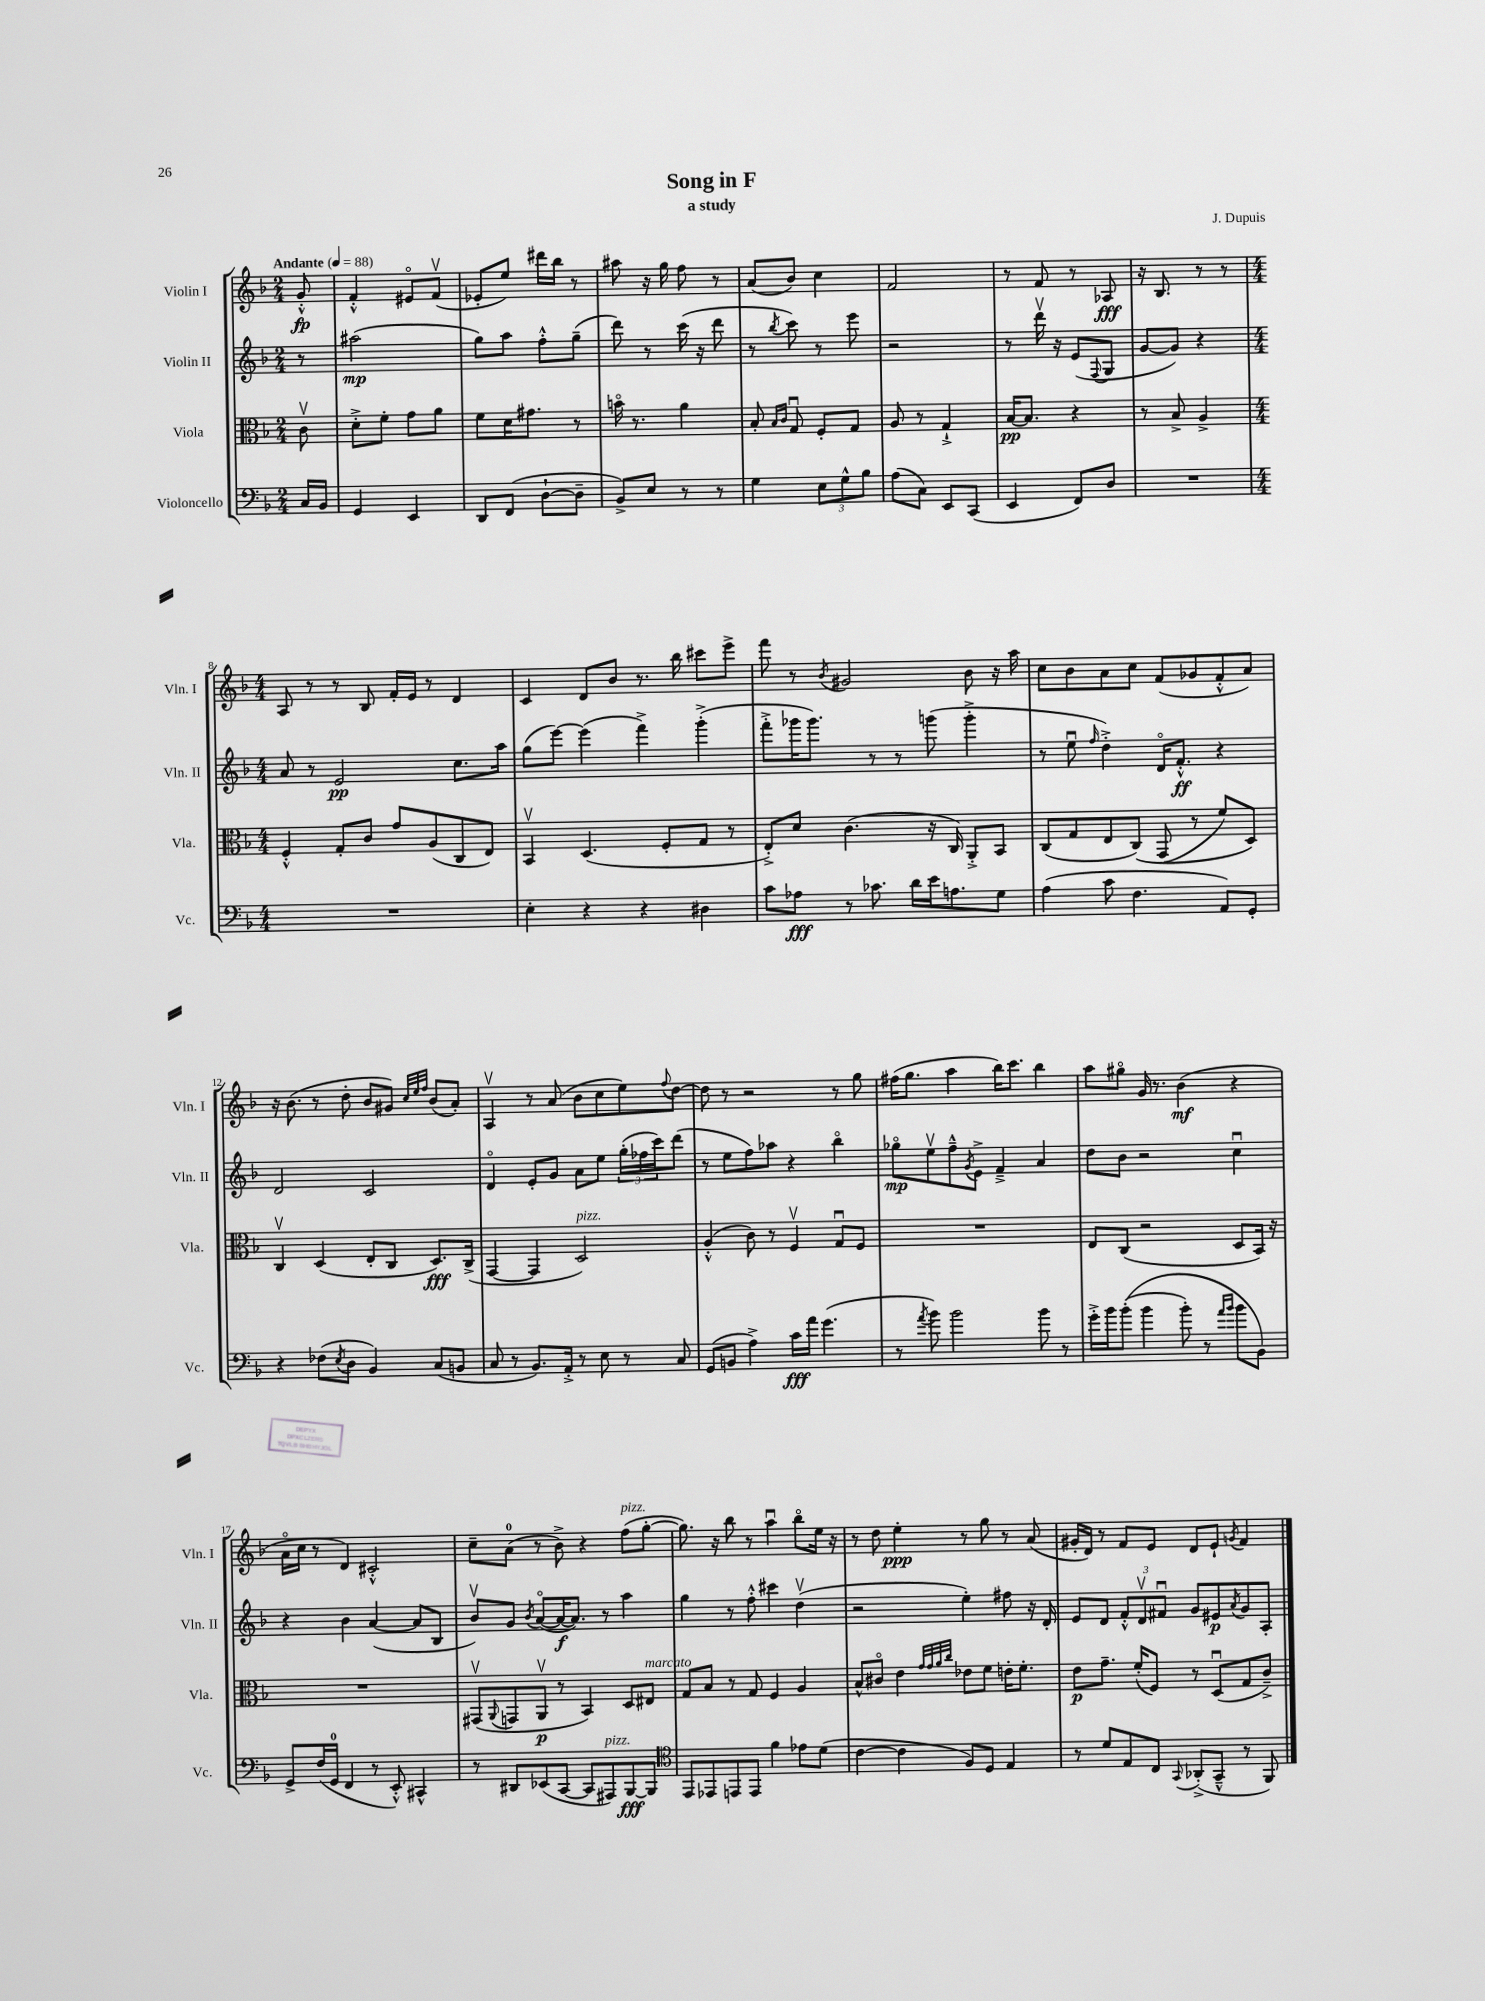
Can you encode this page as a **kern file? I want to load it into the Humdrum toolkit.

**kern	**kern	**kern	**kern
*staff4	*staff3	*staff2	*staff1
*clefF4	*clefC3	*clefG2	*clefG2
*k[b-]	*k[b-]	*k[b-]	*k[b-]
*M2/4	*M2/4	*M2/4	*M2/4
*MM88	*MM88	*MM88	*MM88
16C	8cv	8r	8g'^^
16BB-	.	.	.
=	=	=	=
4GG	8d'^	(2aa#	4f'^^
.	8f'	.	.
4EE	8g	.	8e#o
.	8a	.	(8fv
=	=	=	=
8DD	8f	8gg)	8e-'
(8FF	16d	8aa	8ee)
.	8.g#	.	.
[8D`	.	8ff'^^	16ddd#
.	.	.	16bb-
8D~]	8r	(8gg~	8r
=	=	=	=
8BB-^)	16bo	8ddd)	8aa#
.	8.r	.	.
8E	.	8r	16r
.	.	.	16gg
8r	4a	(16ccc	8ff
.	.	16r	.
8r	.	8ddd	8r
=	=	=	=
4G	8B-'	8r	(8a
.	16qqB-	.	.
.	16qqc	8qbb-	.
.	8Gu	8ccc)	8b-)
12E	8F'	8r	4cc
12G^^	.	.	.
.	8G	8eee	.
12B-	.	.	.
=	=	=	=
(8A	8A	2r	2f
8C)	8r	.	.
8EE	4G`^	.	.
(8CC	.	.	.
=	=	=	=
4EE	[16B-	8r	8r
.	8.B-]	.	.
.	.	16dddv	8f
.	.	16r	.
8FF)	4r	(8e	8r
.	.	8qqF	.
8D	.	8G	8A-
=	=	=	=
2r	8r	[8g	16r
.	.	.	8.B-
.	8B-^	8g])	.
.	4A^	4r	8r
.	.	.	8r
=	=	=	=
*M4/4	*M4/4	*M4/4	*M4/4
1r	4F'^^	8a	8A
.	.	8r	8r
.	8G'	2e	8r
.	8c	.	8B-
.	8g	.	16f'
.	.	.	16e
.	(8A	.	8r
.	8C	8.cc	4d
.	8E)	.	.
.	.	16aa	.
=	=	=	=
4E'	4BB-v	(8gg	4c
.	.	[8eee)	.
4r	(4.D	(4eee]	8d
.	.	.	8b-
4r	.	4fff^)	8.r
.	8F'	.	.
.	.	.	16bb-
4D#	8G	(4ggg'^	8ccc#
.	8r	.	8eee^
=	=	=	=
8c	8E'^)	8fff'^	8fff
8A-	8d	16ggg-	8r
.	.	8.ggg-)	.
.	.	.	8qb-
8r	(4.c	.	2g#
8.c-	.	8r	.
.	.	8r	.
16d	.	.	.
16e	16r	(8ggg	.
8.A	16C)	.	.
.	8AA'^	4ggg'^	8b-
8G	8BB-	.	16r
.	.	.	16aa
=	=	=	=
(4A	(8C	8r	8cc
.	8G	8eeu	8b-
.	.	16qqff	.
8c	8E	4dd'^)	8a
4.F	&(8C)	.	8cc
.	(8GG	16do	(8f
.	.	8.f'^^	.
.	8r	.	8g-
8AA)	8f)	4r	8f'^^
8GG'	8D&)	.	8a)
=	=	=	=
4r	4Cv	2d	16r
.	.	.	(8.b-
(8F-	(4D	.	8r
8qE	.	.	.
8D	.	.	8dd'
4BB-)	8E'	2c	8b-
.	8C	.	8g#)
.	.	.	32qqcc
.	.	.	32qqee
.	.	.	32qqff
(8C	8.D)	.	(8b-
8BB	.	.	8a')
.	(16C^	.	.
=	=	=	=
8C	[4GG	4do	4Av
8r	.	.	.
8.BB-)	4GG]	8e'	8r
.	.	8g	(8a
16AA'^	.	.	.
8r	2D)	8a	8b-
8E	.	8ee	8cc
8r	.	(24gg'	8ee)
.	.	24ff-	.
.	.	24ccc)	.
.	.	.	8qqff
8C	.	(8ddd	[8dd
=	=	=	=
(8GG	(4A'^^	8r	8dd]
8BB	.	8ee	8r
4A^)	8c)	8ff)	2r
.	8r	8aa-	.
16c	4Fv	4r	.
16a	.	.	.
(4.g	.	.	.
.	8Gu	4bb-o	8r
.	8F	.	8gg
=	=	=	=
8r	1r	8gg-o	(16ff#
.	.	.	8.gg
8qa	.	.	.
8b-)	.	8eev	.
2b-	.	8ff~^^	4aa
.	.	8qg	.
.	.	8e^	.
.	.	4f~^	16bb-)
.	.	.	8.ccc
8b-	.	4a	4bb-
8r	.	.	.
=	=	=	=
16g'^	8E	8dd	8aa
16b-	.	.	.
&((8b-'	(8C	8b-	8gg#o
4b-	2r	2r	16g
.	.	.	8.r
8b-')	.	.	(4b-
8r	.	.	.
16qqa	.	.	.
16qqb-	.	.	.
8b-	8D	4ccu	4r
8BB-&)	16BB-)	.	.
.	16r	.	.
=	=	=	=
8GG^	1r	4r	16ao
.	.	.	16cc
(16F	.	.	8r
16GG	.	.	.
4FF	.	4b-	4d)
8r	.	([4a	2c#'^^
8EE'^^)	.	.	.
4CC#^^	.	8a]	.
.	.	8B-	.
=	=	=	=
8r	(8GG#v	8b-v)	8cc~
.	8qqAA	.	.
8DD#	8GG	8g	(8a
.	.	8qb-	.
(8EE-	8AAv	([8ao	8r
[8CC	8r	16a_	8b-^)
.	.	8.a])	.
8CC]	4BB-)	.	4r
8AAA#)	.	8r	.
[8BBB-	8D	4aa	(8ff
8BBB-]	8E#	.	[8gg'
=	=	=	=
*clefC4	*	*	*
8EE	8G	4gg	8.gg])
8EE-	8B-	.	.
.	.	.	16r
8EE	8r	8r	8bb-
8EE	8G	8ff'^^	8r
4f	4F	4ccc#	4aau
8e-	4A	(4ddv	8bb-o
(8d	.	.	16ee
.	.	.	16r
=	=	=	=
[4c	8B-^^	2r	8r
.	8c#o	.	8dd
4c]	4e	.	4ee'
.	32qqg	.	.
.	32qqg	.	.
.	32qqa	.	.
.	32qqcc	.	.
8F)	8e-	4ee')	8r
8D	8f	.	8gg
4E	16e'	8ff#	8r
.	8.f'	.	.
.	.	16r	(8a
.	.	16d'	.
=	=	=	=
8r	8e	8e	16g#'
.	.	.	16d)
8d	8.g~	8d	8r
8E	.	12f'^^	8f
.	(16f'	.	.
.	.	12dv	.
8C	8F)	.	8e
.	.	12f#u	.
8qqGG	.	.	.
(8AA-'^	8r	8g	8d
8GG~^^	(8Du	8e#	8e`
.	.	8qa	8qg
8r	8G	8g	4f
8FF)	8c~^)	8A'	.
==	==	==	==
*-	*-	*-	*-
